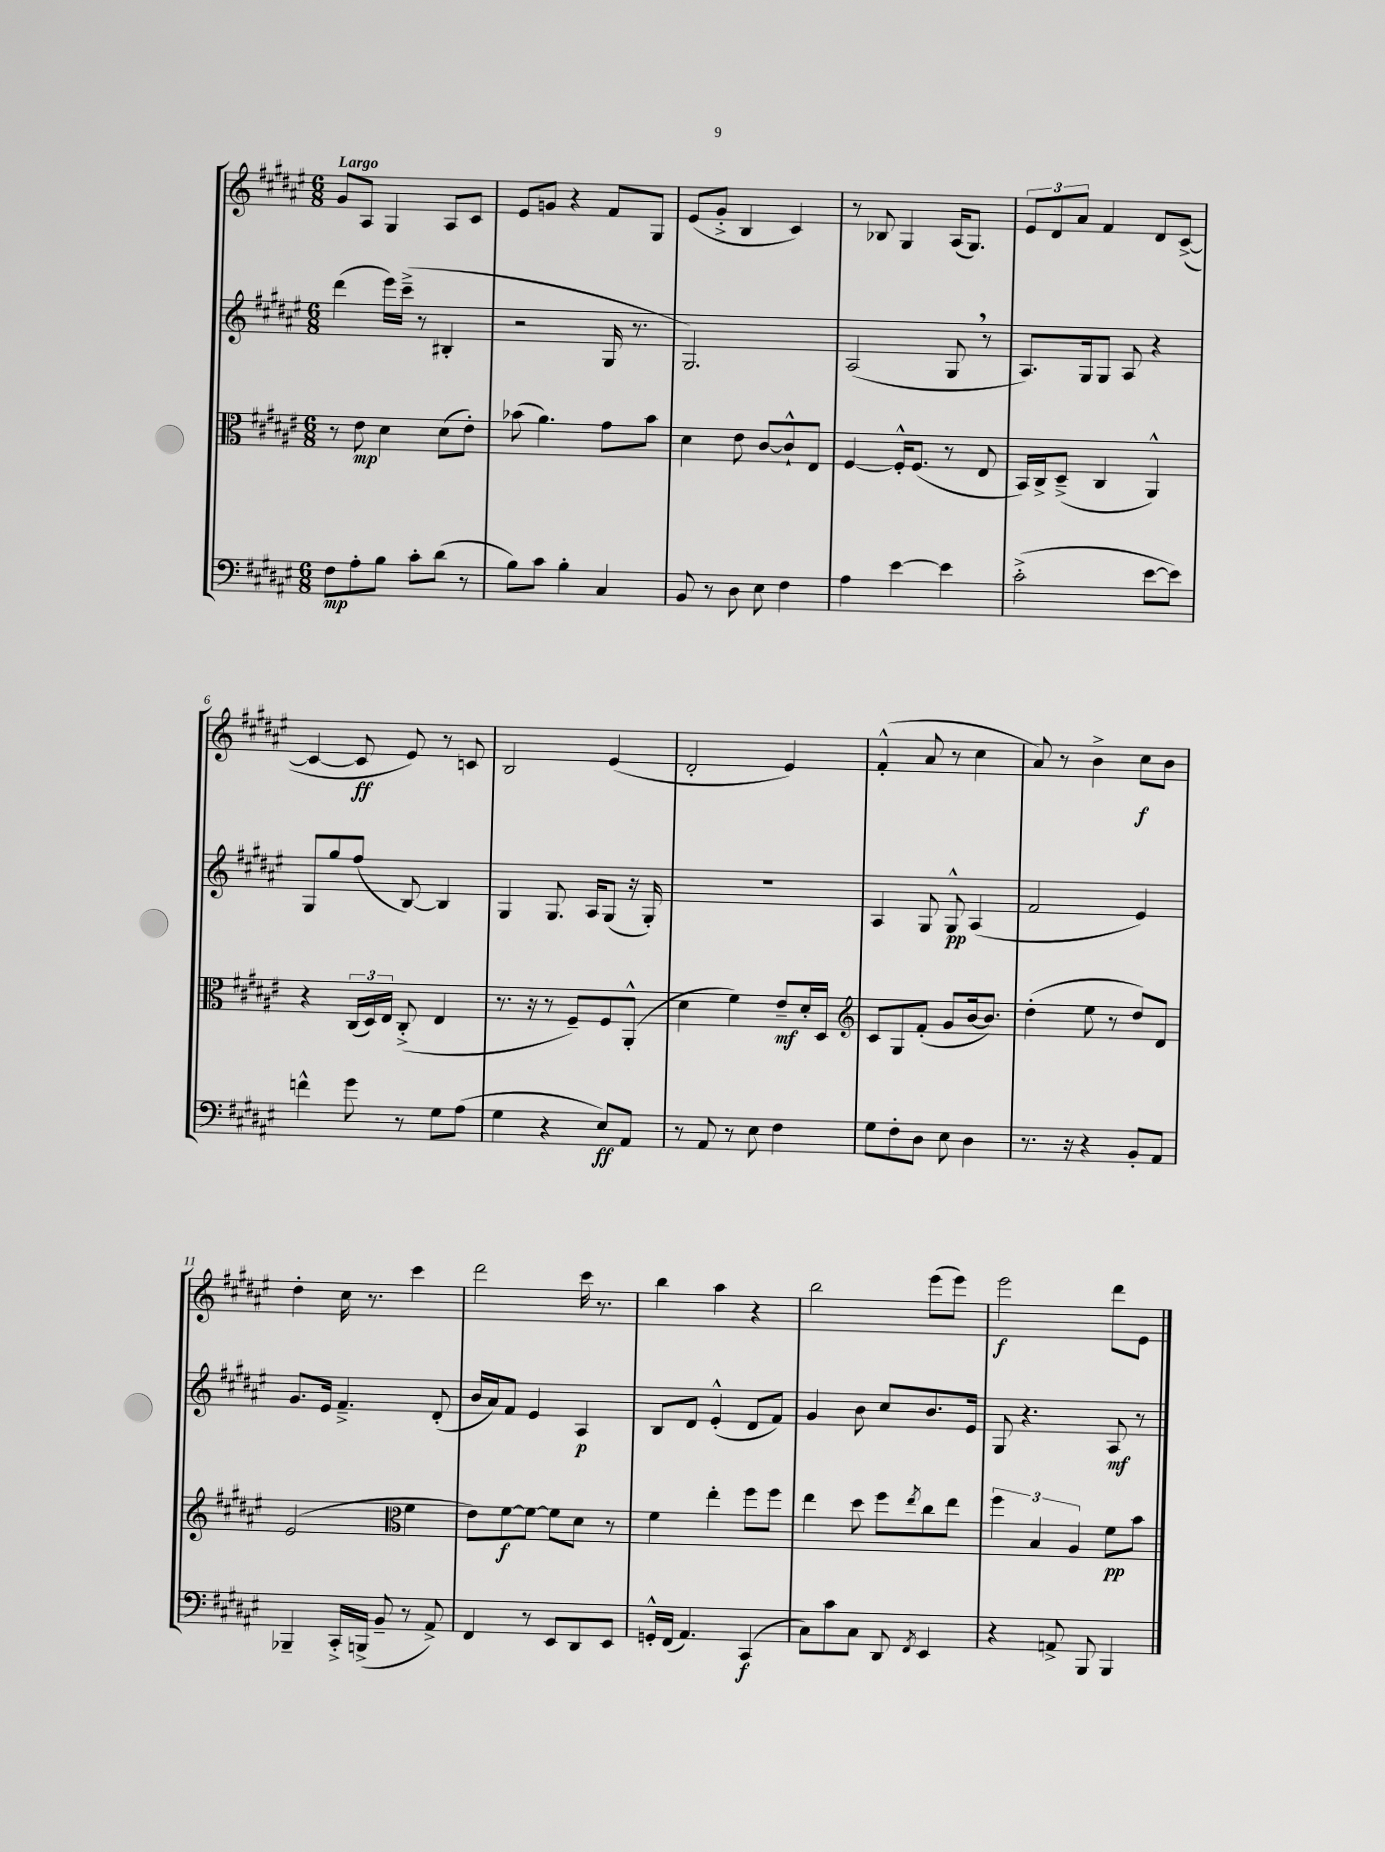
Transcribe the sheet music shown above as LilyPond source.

<<
\new StaffGroup <<
\new Staff = "s0" {
    \clef treble \key fis \major \numericTimeSignature \time 6/8 \tempo "Largo"
    gis'8 ais8 gis4 ais8 cis'8 |
    eis'8 g'8 r4 fis'8 gis8 |
    eis'8( gis'8-.-> b4 cis'4) |
    r8 bes8 gis4 ais16( gis8.) |
    \tuplet 3/2 { eis'8 dis'8 ais'8 } fis'4 dis'8 cis'8~->( |
    cis'4~ cis'8\ff eis'8) r8 c'8 |
    b2 eis'4( |
    dis'2-. eis'4) |
    fis'4-.-^( ais'8 r8 cis''4 |
    ais'8) r8 b'4-> cis''8\f b'8 |
    dis''4-. cis''16 r8. cis'''4 |
    dis'''2 cis'''16 r8. |
    b''4 ais''4 r4 |
    b''2 eis'''8( eis'''8) |
    eis'''2\f dis'''8 eis'8 \bar "|." |
}
\new Staff = "s1" {
    \clef treble \key fis \major \numericTimeSignature \time 6/8
    dis'''4( eis'''16) cis'''16--->( r8 bis4-. |
    r2 gis16 r8. |
    gis2.) |
    ais2( gis8 \breathe r8 |
    ais8.) gis16 gis8 ais8 r4 |
    gis8 gis''8 fis''8( b8~) b4 |
    gis4 gis8. ais16 gis8( r16 gis16-.) |
    R2. |
    ais4 gis8 gis8-^\pp ais4( |
    fis'2 eis'4) |
    gis'8. eis'16 fis'4.---> dis'8-.( |
    b'16 ais'16) fis'8 eis'4 ais4\p |
    b8 dis'8 eis'4-.-^( dis'8 fis'8) |
    gis'4 b'8 cis''8 b'8. eis'16 |
    gis8 r4. ais8\mf r8 \bar "|." |
}
\new Staff = "s2" {
    \clef alto \key fis \major \numericTimeSignature \time 6/8
    r8 eis'8\mp dis'4 dis'8( eis'8-.) |
    bes'8( ais'4.) gis'8 bes'8 |
    dis'4 eis'8 cis'8~ cis'8-!-^ eis8 |
    fis4~ fis16-.-^ fis8.( r8 eis8 |
    b,16) cis16-> dis8--->( cis4 ais,4-^) |
    r4 \tuplet 3/2 { cis16( dis16) eis16 } cis8-.->( eis4 |
    r8. r16 r8 fis8--) fis8 ais,8-.-^( |
    dis'4 fis'4) eis'8--\mf dis'16-. dis16 |
    \clef treble cis'8 gis8 fis'8-.( gis'8 b'16~ b'8.) |
    dis''4-.( eis''8 r8 dis''8) dis'8 |
    eis'2( \clef alto fis'4 |
    eis'8) fis'8~\f fis'8~ fis'8 dis'8 r8 |
    fis'4 eis''4-. fis''8 fis''8 |
    eis''4 dis''8 fis''8 \acciaccatura { eis''8 } cis''8 eis''8 |
    \tuplet 3/2 { fis''4 b4 ais4 } fis'8\pp b'8 \bar "|." |
}
\new Staff = "s3" {
    \clef bass \key fis \major \numericTimeSignature \time 6/8
    fis8\mp ais8-. b8 cis'8-. dis'8( r8 |
    b8) cis'8 b4-. cis4 |
    b,8 r8 dis8 eis8 fis4 |
    ais4 eis'4~ eis'4 |
    cis'2-.->( eis'8~ eis'8) |
    f'4-^ gis'8 r8 gis8 ais8( |
    gis4 r4 eis8\ff) ais,8 |
    r8 ais,8 r8 eis8 fis4 |
    gis8 fis8-. dis8 eis8 dis4 |
    r8. r16 r4 b,8-. ais,8 |
    bes,,4-- cis,16-.-> b,,16->( b,8-- r8 ais,8->) |
    fis,4 r8 eis,8 dis,8 eis,8 |
    g,16-.-^ fis,16( ais,4.) cis,4\f( |
    cis8) cis'8 cis8 dis,8 \acciaccatura { fis,8 } eis,4 |
    r4 a,8-> b,,8 b,,4 \bar "|." |
}
>>
>>
